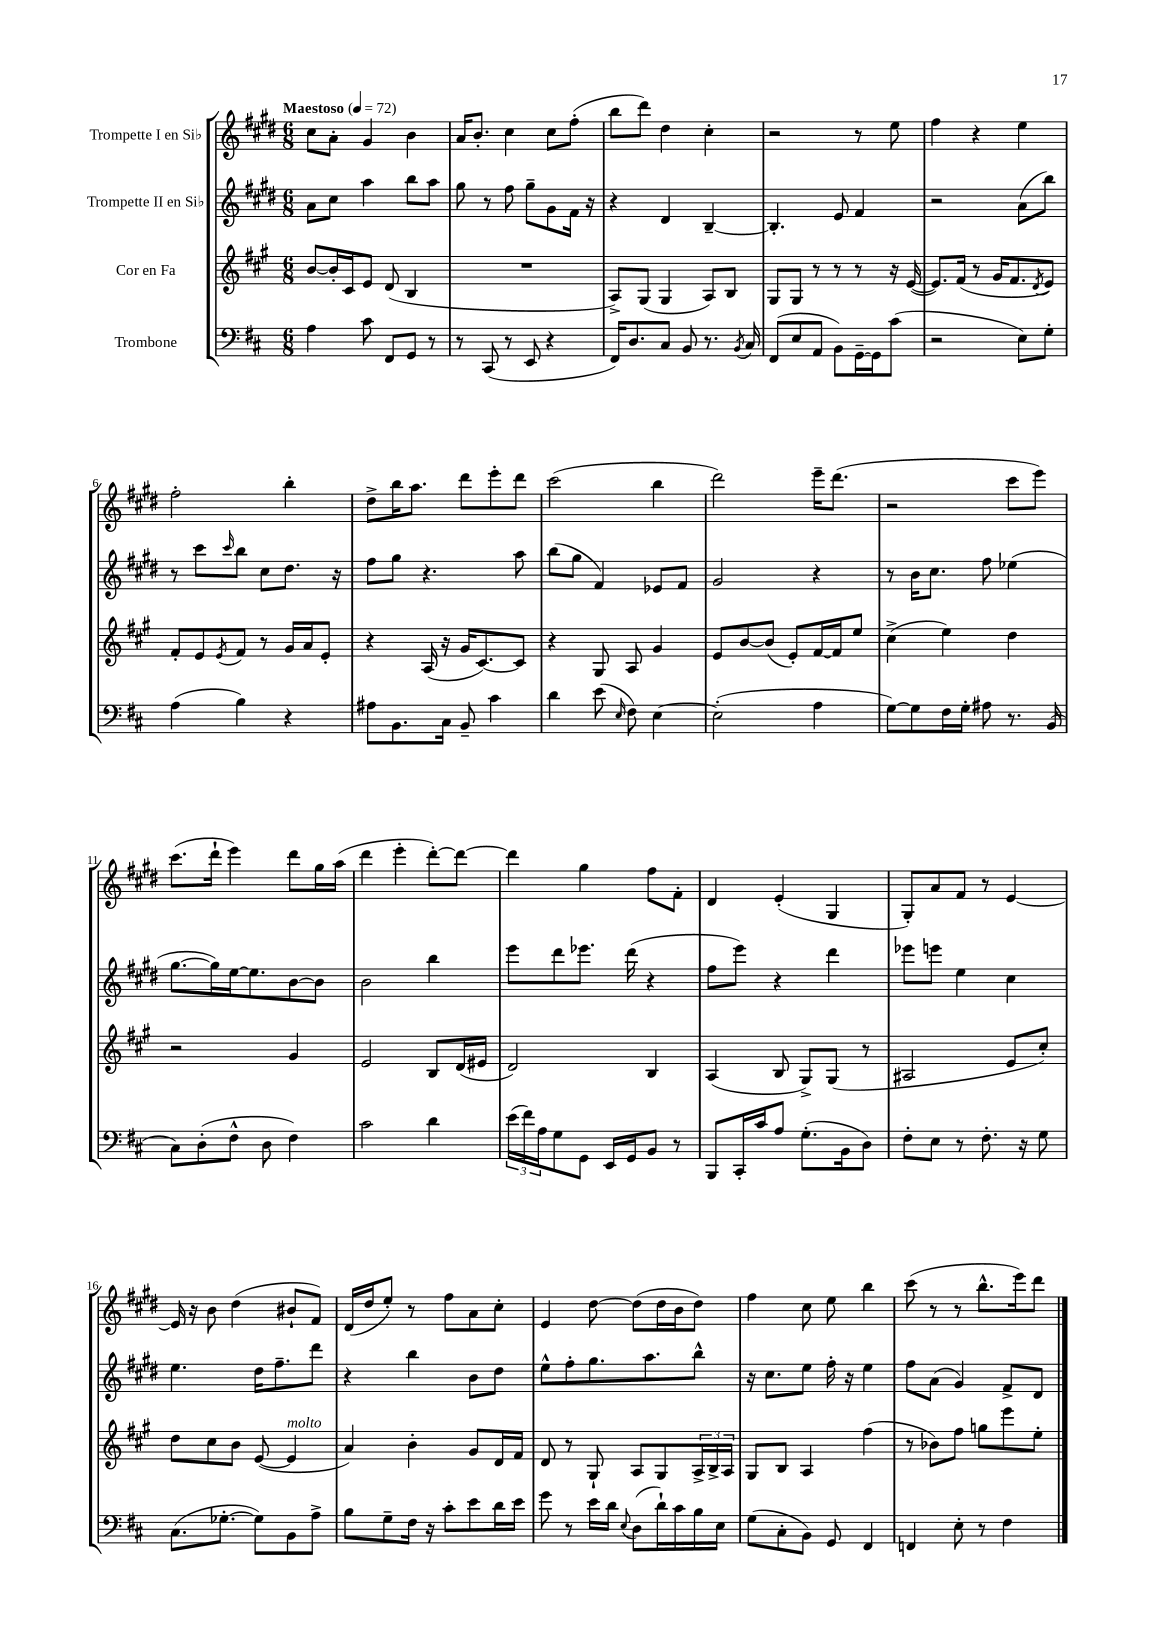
<<
\new StaffGroup <<
\new Staff = "s0" \with { instrumentName = "Trompette I en Sib" } {
    \clef treble \key e \major \numericTimeSignature \time 6/8 \tempo "Maestoso" 4 = 72
    cis''8 a'8-. gis'4 b'4 |
    a'16 b'8.-. cis''4 cis''8 fis''8-.( |
    b''8 dis'''8) dis''4 cis''4-. |
    r2 r8 e''8 |
    fis''4 r4 e''4 |
    fis''2-. b''4-. |
    dis''8-> b''16 a''8. dis'''8 e'''8-. dis'''8 |
    cis'''2( b''4 |
    dis'''2) e'''16-- dis'''8.( |
    r2 cis'''8 e'''8) |
    cis'''8.( dis'''16-! e'''4) dis'''8 gis''16 a''16( |
    dis'''4 e'''4-. dis'''8~-.) dis'''8~ |
    dis'''4 gis''4 fis''8 fis'8-. |
    dis'4 e'4-.( gis4 |
    gis8-.) a'8 fis'8 r8 e'4~ |
    e'16 r16 b'8 dis''4( bis'8-! fis'8) |
    dis'16( dis''16 e''8-.) r8 fis''8 a'8 cis''8-. |
    e'4 dis''8~ dis''8( dis''16 b'16 dis''8) |
    fis''4 cis''8 e''8 b''4 |
    cis'''8( r8 r8 b''8.-^ e'''16) dis'''8 \bar "|." |
}
\new Staff = "s1" \with { instrumentName = "Trompette II en Sib" } {
    \clef treble \key e \major \numericTimeSignature \time 6/8
    a'8 cis''8 a''4 b''8 a''8 |
    gis''8 r8 fis''8 gis''8-- gis'8 fis'16 r16 |
    r4 dis'4 b4~-- |
    b4.-. e'8 fis'4 |
    r2 a'8( b''8) |
    r8 cis'''8 \grace { cis'''16 } b''8 cis''8 dis''8. r16 |
    fis''8 gis''8 r4. a''8 |
    b''8( gis''8 fis'4) ees'8 fis'8 |
    gis'2 r4 |
    r8 b'16 cis''8. fis''8 ees''4( |
    gis''8.~ gis''16) e''16~ e''8. b'8~ b'8 |
    b'2 b''4 |
    e'''8 dis'''8 ees'''8. dis'''16( r4 |
    fis''8 e'''8) r4 dis'''4 |
    ees'''8 e'''8 e''4 cis''4 |
    e''4. dis''16 fis''8.-- dis'''8 |
    r4 b''4 b'8 dis''8 |
    e''8-^ fis''8-. gis''8. a''8. b''8-^ |
    r16 cis''8. e''8 fis''16-. r16 e''4 |
    fis''8 a'8( gis'4) fis'8-> dis'8 \bar "|." |
}
\new Staff = "s2" \with { instrumentName = "Cor en Fa" } {
    \clef treble \key a \major \numericTimeSignature \time 6/8
    b'8~ b'16-. cis'16 e'8 d'8( b4 |
    R2. |
    a8->) gis8( gis4 a8) b8 |
    gis8 gis8 r8 r8 r8 r16 e'16~( |
    e'8.) fis'16( r8 gis'16 fis'8. \acciaccatura { d'8 } e'8) |
    fis'8-. e'8 \acciaccatura { e'8 } fis'8 r8 gis'16 a'16 e'8-. |
    r4 a16( r16 gis'16 cis'8.~) cis'8 |
    r4 gis8 a8 gis'4 |
    e'8 b'8~ b'8( e'8-.) fis'16~ fis'16 e''8 |
    cis''4->( e''4) d''4 |
    r2 gis'4 |
    e'2 b8 d'16( eis'16 |
    d'2) b4 |
    a4( b8 gis8->) gis8( r8 |
    ais2 e'8 cis''8-.) |
    d''8 cis''8 b'8 e'8~( e'4^\markup { \italic "molto" } |
    a'4) b'4-. gis'8 d'16 fis'16 |
    d'8 r8 gis8-! a8 gis8 \tuplet 3/2 { a16-> b16-> a16 } |
    gis8 b8 a4 fis''4( |
    r8 bes'8) fis''8 g''8 e'''8 e''8-. \bar "|." |
}
\new Staff = "s3" \with { instrumentName = "Trombone" } {
    \clef bass \key d \major \numericTimeSignature \time 6/8
    a4 cis'8 fis,8 g,8 r8 |
    r8 cis,8( r8 e,8 r4 |
    fis,16) d8. cis8 b,8 r8. \acciaccatura { b,8 } cis16 |
    fis,8( e8 a,8 b,8) g,16~-- g,16 cis'8( |
    r2 e8) g8-. |
    a4( b4) r4 |
    ais8 b,8. cis16 b,8-- cis'4 |
    d'4 e'8( \grace { e16 } fis8) e4~ |
    e2-.( a4 |
    g8~) g8 fis16 g16-. ais8 r8. b,16( |
    cis8) d8-.( fis8-^ d8 fis4) |
    cis'2 d'4 |
    \tuplet 3/2 { e'16( fis'16) a16 } g8 g,8 e,16 g,16 b,8 r8 |
    b,,8 cis,16-. cis'16 a8 g8.-.( b,16 d8) |
    fis8-. e8 r8 fis8.-. r16 g8 |
    cis8.( ges8.~-. ges8) b,8 a8-> |
    b8 g8-- fis16 r16 cis'8-. e'8 d'16 e'16 |
    g'8 r8 e'16 d'16 \appoggiatura { e8 } d8( d'16-!) cis'16 b16 e16 |
    g8( cis8-. b,8) g,8 fis,4 |
    f,4 e8-. r8 fis4 \bar "|." |
}
>>
>>
